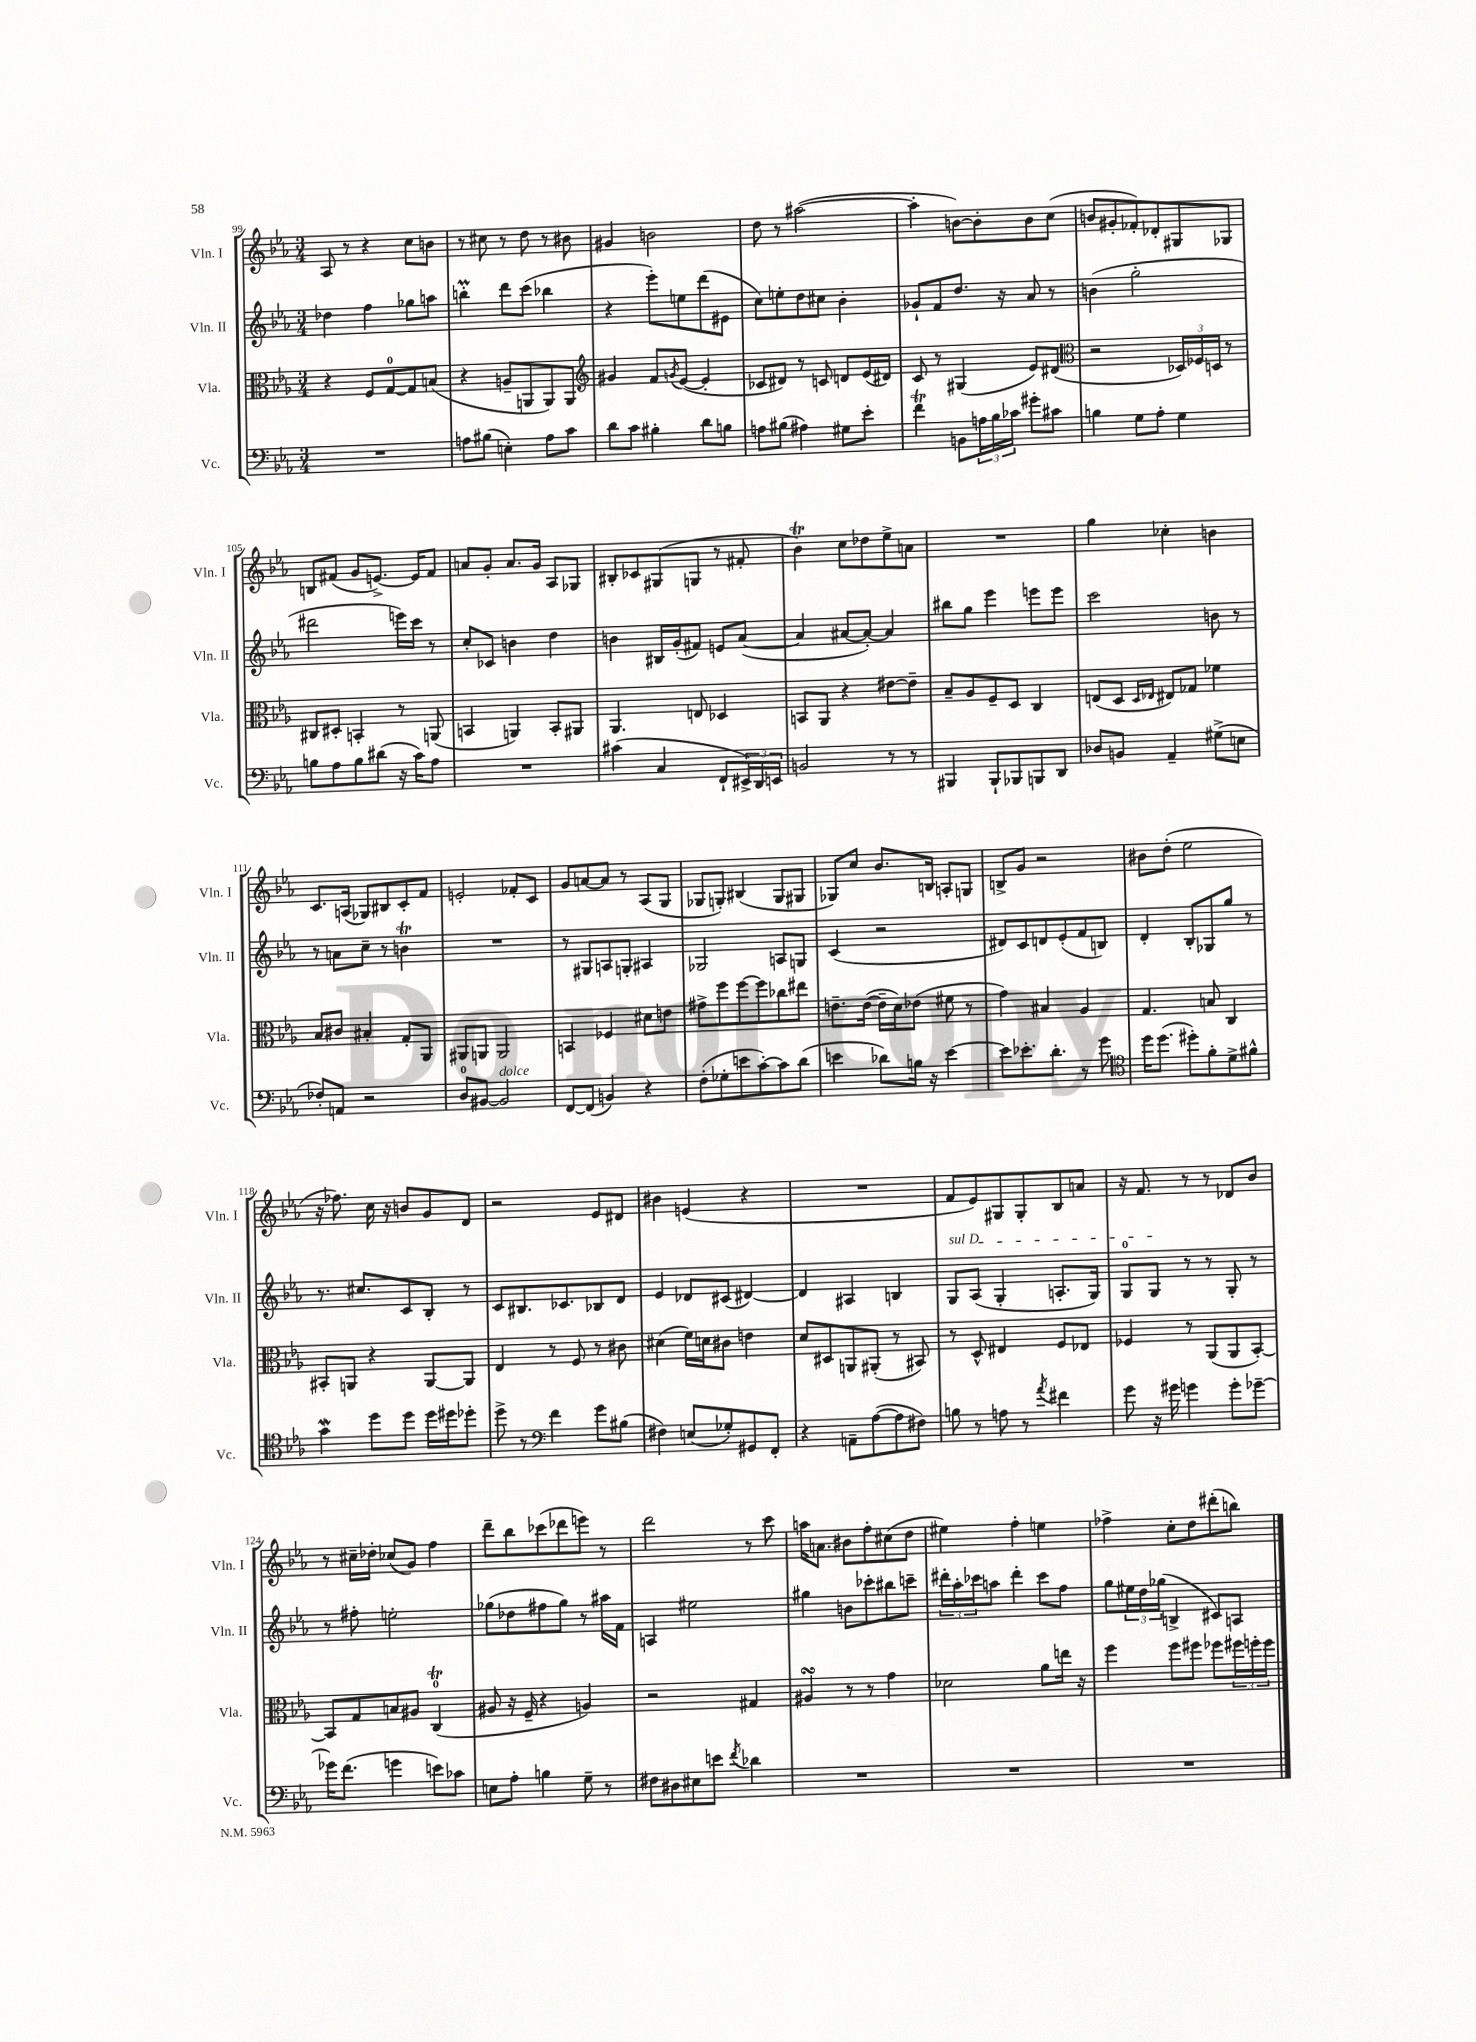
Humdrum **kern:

**kern	**kern	**kern	**kern
*staff4	*staff3	*staff2	*staff1
*clefF4	*clefC3	*clefG2	*clefG2
*k[b-e-a-]	*k[b-e-a-]	*k[b-e-a-]	*k[b-e-a-]
*M3/4	*M3/4	*M3/4	*M3/4
2.r	4r	4dd-	8A-
.	.	.	8r
.	8F	4ff	4r
.	[8G	.	.
.	8G]	8gg-	8cc
.	(8B	8aa	8b
=	=	=	=
8A	4r	4bb'	8r
(8B#	.	.	8cc#
4E')	8A~	8ddd	8r
.	8AA	(8ccc	8dd
8A	8AA)	4bb-	8r
8c	8AA	.	8b#
=	=	=	=
*	*clefG2	*	*
8d	4g#	4r	4g#
8c	.	.	.
4B#'	8f	8eee-')	2b
.	8qg	.	.
.	([8e-	8ee	.
8d	4e-']	(8ddd	.
8B	.	8e#	.
=	=	=	=
8A	8c-	8cc)	8dd
(8B#	8d#)	8ee'	8r
4A#)	8r	8dd	([2aa#
.	8c	8cc#	.
8G#	8d	4b-'	.
8e-'	(16e-	.	.
.	16d#)	.	.
=	=	=	=
4f	8c	8g-`	4aa#']
.	8r	8f	.
8BB	(4G#	8.dd	[8b)
24A	.	.	8b']
24B-	.	.	.
.	.	16r	.
24c-	.	.	.
8g#'	8e-)	8a-	8b
8c#	(8d#	8r	(8cc
=	=	=	=
*	*clefC3	*	*
4B	2r	(4b	8b
.	.	.	8g#'
8G	.	2gg'	8f-')
8A-'	.	.	8d-'
4G	24D-)	.	8G#
.	24F-	.	.
.	24D	.	.
.	8r	.	8G-
=	=	=	=
8B	8C#	2ddd#	8B
8A-	8D#'	.	(8f#
8B	4BB'	.	8g
(8d#	.	.	[8.e^)
16r	8r	16eee)	.
16c)	.	16ccc	16e]
8A-	(8AA	8r	8f#
=	=	=	=
2.r	4BB	8cc'	8a
.	.	8c-	8g'
.	4AA)	4b	8.a
.	.	.	16g
.	8BB'	4dd	8A-
.	8AA#	.	8G-
=	=	=	=
(4c#	4.AA-	4b	8B#'
.	.	.	8c-
4C	.	16B#	(8G#
.	.	(16g'	.
.	8E	8f#)	8G
8FF`	4D-	8e	8r
24EE#^)	.	([8a-	8f#'
24DD	.	.	.
24EE	.	.	.
=	=	=	=
2BB	8BB	4a-]	4b-)
.	8AA-	.	.
.	4r	[8a#	8cc
.	.	8a#'_)	8dd-
8r	[8e#	4a#]	8ee-^
8r	8e#~]	.	8a
=	=	=	=
4BBB#	8B-~	8bb#	2.r
.	8A-	8gg	.
8BBB#`	8F~	4eee-	.
8BBB-	8D	.	.
8BBB	4C	8eee	.
8DD	.	8eee	.
=	=	=	=
8D-	(8E	2ccc	4gg
8BB	8D	.	.
.	16qqD	.	.
.	16qqE-	.	.
4AA-~	8E#)	.	4cc-'
.	8G-	.	.
(8G#^	4f-	8b	4b
8E	.	8r	.
=	=	=	=
8F-')	8B-	8r	8.c
8AA	8c#	8a	.
.	.	.	(16A
2r	4B#'	8cc~	8G-)
.	.	8r	8B#
.	8G'	4b	8c'
.	8AA-	.	8f
=	=	=	=
8D	8AA#	2.r	2e'
[8BB#	8AA	.	.
2BB#]	2AA	.	.
.	.	.	8f-'
.	.	.	8c
=	=	=	=
[8FF	4BB	8r	8g
(8FF]	.	8G#	[8a
4BB)	4F-	8A	8a]
.	.	8G'	8r
4r	8d#	4A#	(8A-
.	8e	.	8G
=	=	=	=
(8F'	8g#^	2G-	8G-
8G-'	8ff	.	8G')
8e	[8ff	.	(4B#
[8c')	8ff]	.	.
8c]	8cc-	8A	8G
(8d	8ee#	8G	8G#
=	=	=	=
4e	8.e~	(4c	8G-)
.	.	.	8cc
.	([16e	.	.
8d-)	16e~]	2r	8.b-
.	16d)	.	.
16B	(8e-	.	.
16r	.	.	16B
[4e	8f#	.	8A'
.	8r	.	8G
=	=	=	=
8e]	4g)	8d#)	8B^
8.e-'	.	8c	8g
.	4B#	8d	2r
8.d'	.	.	.
.	.	(8e-'	.
8r	4A-	8f	.
8g	.	8B)	.
=	=	=	=
*clefC4	*	*	*
16dd	4.G	4d'	8b#
(8.dd	.	.	.
.	.	.	(8dd'
8dd#')	.	8B-'	2ee-
8f'	8B	8G-	.
8d^	4C	8gg	.
8f#^^	.	8r	.
=	=	=	=
4g	8BB#'	8.r	16r
.	.	.	8.ff-)
.	8AA	.	.
.	.	8.cc#	.
8dd	4r	.	16cc
.	.	.	16r
8dd	.	8c	8b
16dd	[8AA	8B-'	8g
16dd#	.	.	.
8dd-'	8AA]	8r	8d
=	=	=	=
8dd^	4E-	8c	2r
8r	.	8.B#	.
*clefF4	*	*	*
4f	8r	.	.
.	.	8.c-	.
.	8F	.	.
8g	8r	8B-	8e-
(8B#	8c#	8d	8d#
=	=	=	=
4F#)	(4d#	4e-	4b#
(8E	16f)	8d-	(4e
.	16d	.	.
8G-')	8c#	(8c#	.
8GG#	4e	[4d#)	4r
8FF'	.	.	.
=	=	=	=
4r	8d	4d#]	2.r
.	8D#	.	.
8AA~	8AA	4A#	.
([8A-	(8AA#'	.	.
8A-]	8r	4B	.
8F#)	8BB#)	.	.
=	=	=	=
8B	8r	8G	8f
8r	8D^^	(8A-	8e-)
8A	4E#	4G'	8G#
8r	.	.	8G#'
8qa-	.	.	.
4f#	8F	8.A'	8B-
.	8E-	.	8a
.	.	16G)	.
=	=	=	=
8g	4F-	8G	16r
.	.	.	8.f
16r	.	8G	.
16g#	.	.	.
4g	8r	8r	8r
.	(8AA-	8r	8r
8g'	8AA-	8G'	8d-
[8g-~	[8BB-')	8r	8b-
=	=	=	=
16g-]	8BB-]	8r	8r
(8.f	.	.	.
.	8G	8ff#'	16cc#~
.	.	.	16dd-'
4g	8B	2ee'	(8cc-
.	8A#	.	8g)
8e)	(4C	.	4ff
8c-	.	.	.
=	=	=	=
8E	8A#	(8gg-	8ddd~
8A-'	16r	8dd-	8bb-
.	16F~	.	.
4B	4r	8ff#	(8ccc-
.	.	8gg-)	8ddd-
8G~	4A)	8r	8eee)
8r	.	16aa#	8r
.	.	16f	.
=	=	=	=
8F#	2r	4A	2ddd
8D#	.	.	.
8E#	.	2ee#	.
8e	.	.	.
8qf	.	.	.
4d-	4G#	.	8r
.	.	.	8ccc
=	=	=	=
2.r	4A#	4gg#	16aa
.	.	.	8.a
.	8r	8b	8b#
.	8r	8ccc-'	8ff'
.	4g	8bb#	(8cc#
.	.	8ccc~	8dd
=	=	=	=
2.r	2d-	24ddd#'	4ee#)
.	.	24aa-'	.
.	.	24ccc-	.
.	.	8aa	.
.	.	4ddd#'	4ff'
.	8a-	8ccc-	4ee
.	16ee	8ff	.
.	16r	.	.
=	=	=	=
2.r	4ff	8gg	4ff-^
.	.	24ee#	.
.	.	24dd	.
.	.	(24gg-	.
.	8ff	4B^	8cc'
.	8ff#	.	8dd
.	8ff-	8c#)	(8ddd#'
.	24ff#	8A	8bb)
.	24ff'	.	.
.	24ff	.	.
==	==	==	==
*-	*-	*-	*-
